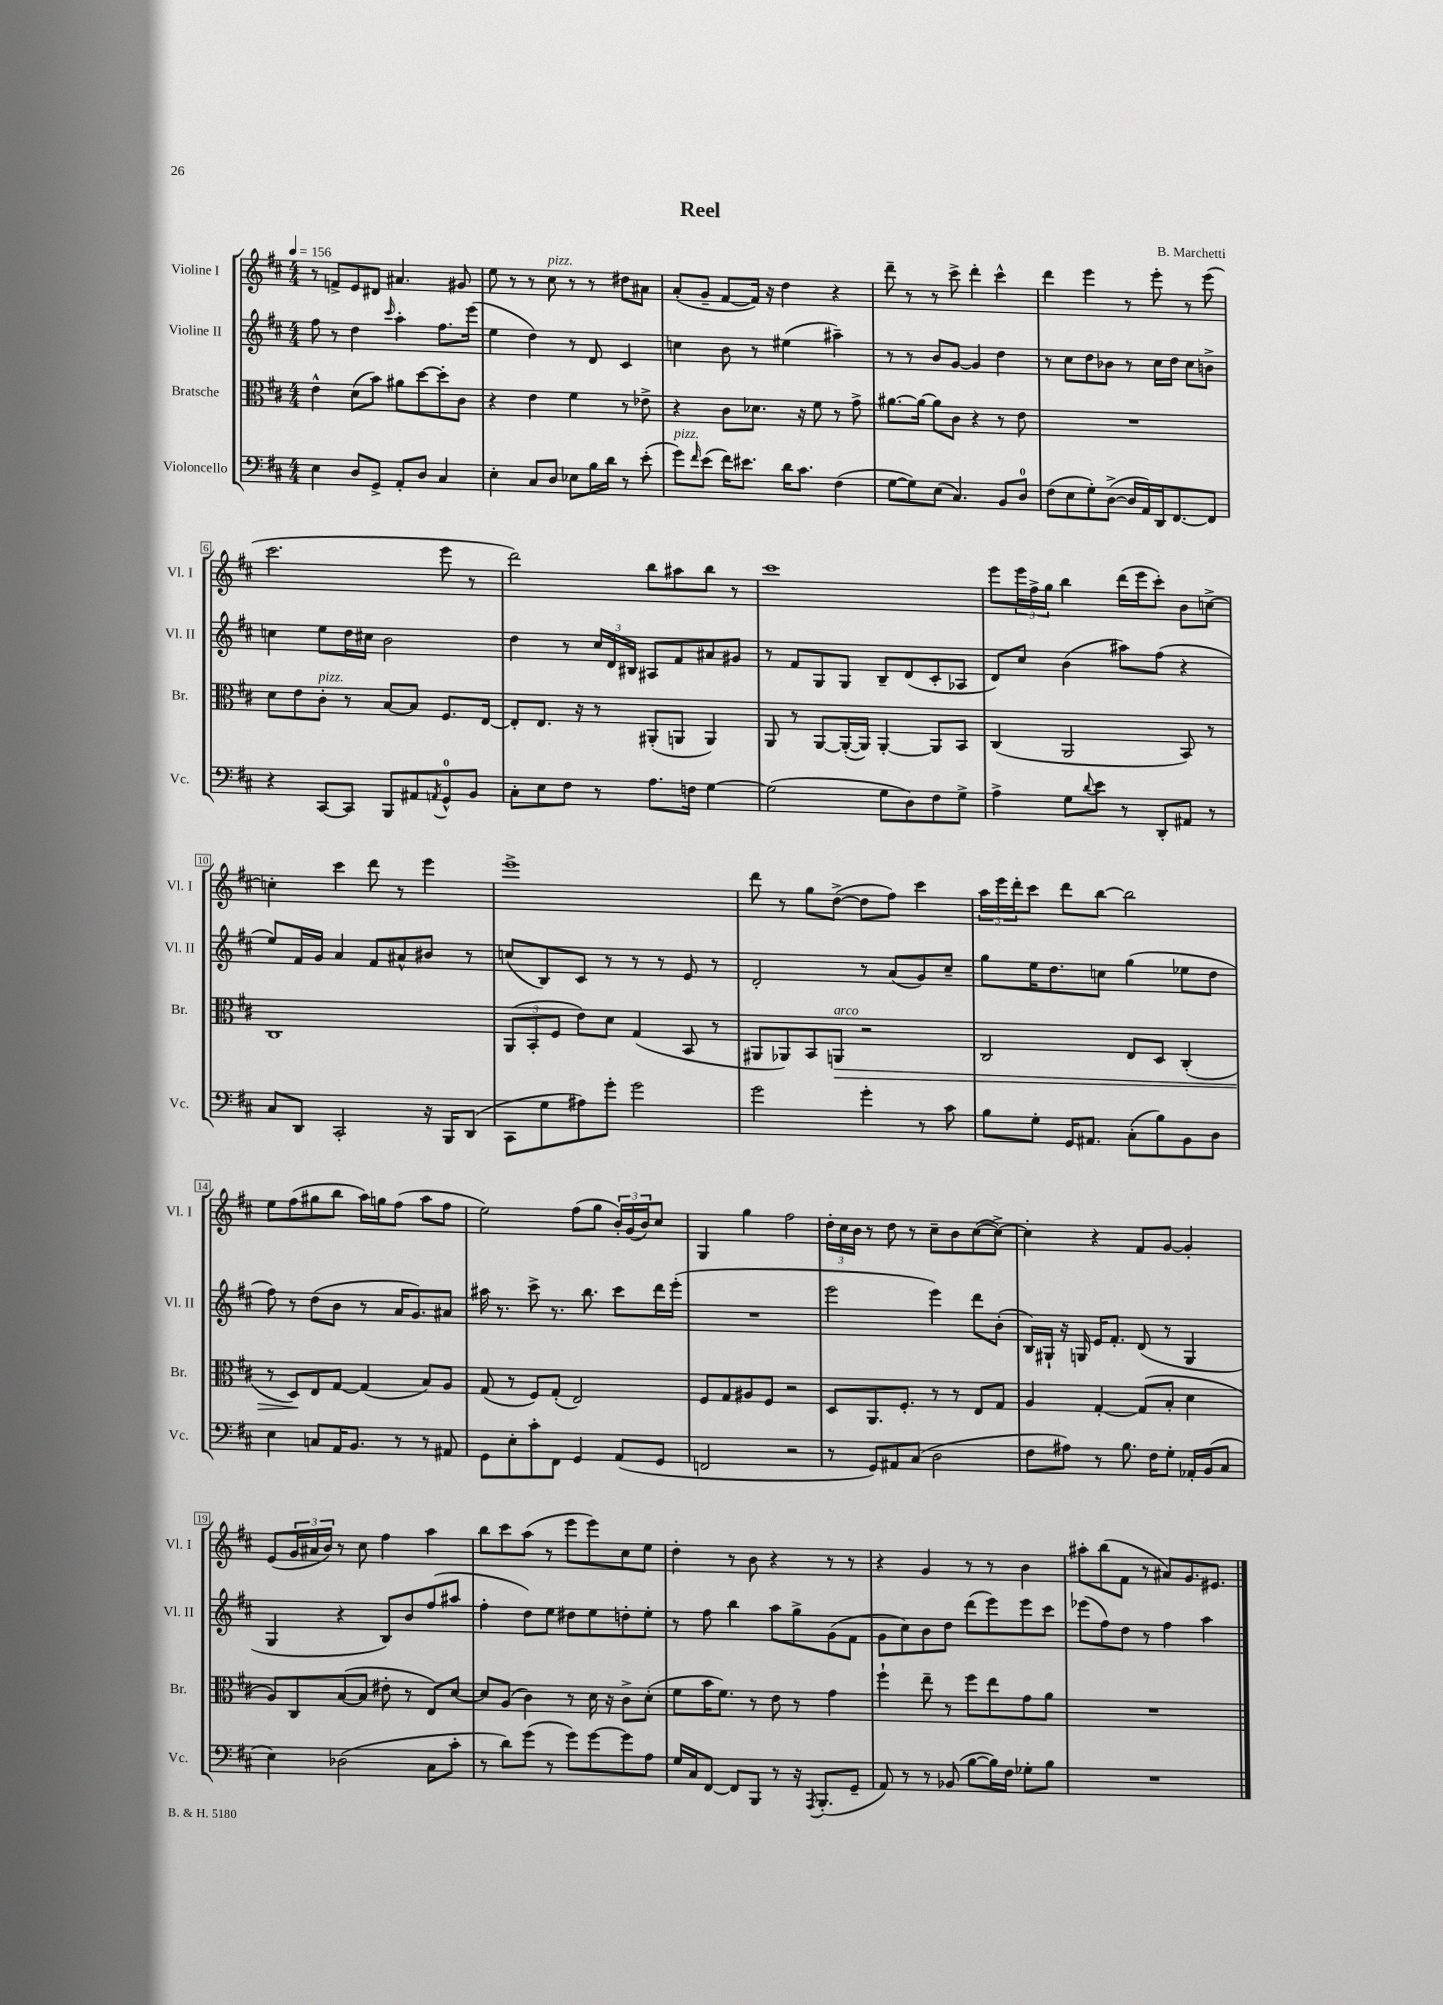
\header { title = "Reel" composer = "B. Marchetti" }
<<
\new StaffGroup <<
\new Staff = "s0" \with { instrumentName = "Violine I" shortInstrumentName = "Vl. I" } {
    \clef treble \key d \major \numericTimeSignature \time 4/4 \tempo 4 = 156
    r8 f'8-> e'8 dis'8 ais'4. gis'8 |
    e''8 r8 r8 cis''8^\markup { \italic "pizz." } r8 r8 dis''8 ais'8 |
    a'8-.( g'8-- fis'8~ fis'16) r16 d''4 r4 |
    d'''8-- r8 r8 cis'''8-> d'''4-. cis'''4-^ |
    d'''4 e'''4 r8 e'''8-. r8 e'''8( |
    cis'''2. e'''8 r8 |
    d'''2) b''8 ais''8 b''8 r8 |
    cis'''1 |
    e'''8 \tuplet 3/2 { e'''16 fis''16-> g''16 } b''4 d'''16( e'''16 cis'''8-.) b'8 c''8~-> |
    c''4-. cis'''4 d'''8 r8 e'''4 |
    e'''1-> |
    d'''8 r8 g''8 d''8~->( d''8 fis''8) cis'''4 |
    \tuplet 3/2 { a''16 e'''16 d'''16-. } cis'''8 d'''8 b''8~ b''2 |
    e''8 fis''8( gis''8 b''8 a''16) g''16 fis''8( a''8 fis''8 |
    e''2) fis''8( g''8 \tuplet 3/2 { b'16-.) g'16( b'16) } cis''8 |
    g4 g''4 fis''2 |
    \tuplet 3/2 { d''16-. cis''16 b'16 } r8 d''8 r8 cis''8-- b'8 cis''8~( cis''8~->) |
    cis''4-. r4 fis'8 g'8~ g'4-. |
    e'8( \tuplet 3/2 { g'16 ais'16 b'16) } r8 cis''8 fis''4 a''4 |
    b''8 cis'''8 a''8( r8 e'''8 e'''8) cis''8 e''8 |
    d''4-. r8 b'8 r4 r8 r8 |
    r4 g'4 r8 r8 b'4 |
    ais''8-. b''8( fis'8 r8 ais'8) g'8. eis'8. \bar "|." |
}
\new Staff = "s1" \with { instrumentName = "Violine II" shortInstrumentName = "Vl. II" } {
    \clef treble \key d \major \numericTimeSignature \time 4/4
    fis''8 r8 d''4 \grace { cis'''16 } a''4-. fis''8. e'''16( |
    e''4 d''4) r8 d'8 cis'4 |
    c''4 b'8 r8 eis''4( ais''4--) |
    r8 r8 b'8 g'8~ g'4 d''4 |
    r8 cis''8 d''8 bes'8 r8 cis''16 d''16 cis''8 b'8-> |
    c''4 e''8 d''16 cis''16 b'2 |
    d''4 r8 \tuplet 3/2 { cis''16 d'16 bis16 } ais8 fis'8 ais'8 gis'8 |
    r8 fis'8 g8 g8 b8-- d'8( cis'8-. aes8 |
    d'8) cis''8 b'4( ais''8) fis''8( r4 |
    e''8) fis'16 g'16 a'4 fis'8 ais'8-^ bis'8 r8 |
    c''8( b8) cis'8 r8 r8 r8 e'8 r8 |
    d'2-. r8 a'8( g'8) cis''8-- |
    g''8 e''16 d''8. c''8 g''4( ees''8 d''8 |
    fis''8) r8 d''8( b'8 r8 a'16 g'8.) ais'8 |
    ais''16 r8. cis'''8-> r8. b''8. cis'''8 d'''16 e'''16-.( |
    R1 |
    e'''2 e'''4) d'''8 b'8-.( |
    b16) gis16-! r16 g16 e'16 fis'8.-. d'8( r8 g4 |
    g4 r4 b8) b'8 fis''8( ais''8 |
    fis''4-. d''8) e''8 dis''8 e''8 d''8-. e''8-. |
    r8 fis''8 b''4 a''8 g''8-> g'8( fis'8 |
    g'8 cis''8) b'8 d''8 d'''8( e'''8) e'''8 cis'''8 |
    ees'''8( fis''8) d''8 r8 fis''4 a''4 \bar "|." |
}
\new Staff = "s2" \with { instrumentName = "Bratsche" shortInstrumentName = "Br." } {
    \clef alto \key d \major \numericTimeSignature \time 4/4
    e'4-^ d'8( b'8) ais'8 d''8~ d''8-. cis'8 |
    r4 e'4 fis'4 r8 ees'8-> |
    r4 cis'8 des'8. r16 fis'8 r8 g'8-> |
    ais'8.~ ais'16~ ais'8 cis'8 r4 r8 e'8 |
    R1 |
    d'8 e'8 cis'8-.^\markup { \italic "pizz." } r8 b8~ b8 fis8. e16~ |
    e8-. e8. r16 r8 ais,8-.( a,8 a,4) |
    a,8 r8 a,8~ a,16~-.( a,16) a,4~-. a,8 b,8 |
    cis4( a,2 b,8) r8 |
    cis1 |
    \tuplet 3/2 { a,8( b,8-. fis8 } e'8) d'8 g4( b,8 r8 |
    ais,8 aes,8) b,8 a,8\>^\markup { \italic "arco" } r2 |
    cis2 e8 d8 cis4-.( |
    r8 d8\!) e8 g8~ g4( b8) a8 |
    g8( r8 fis8) g8-.( e2) |
    fis8 g8 ais8 fis8 r2 |
    d8 a,8. fis8.-. r8 r8 e8 g8 |
    a4 g4~-. g8( b8-. d'4 |
    a8) cis8 b8~( b8 eis'8-. r8 e8) d'8~ |
    d'8 a8( cis'4) r8 d'16 r16 cis'8-> d'8-.( |
    fis'8 b'16 fis'8.) r8 e'8 r8 g'4 |
    fis''4-! e''8-- r8 fis''8 e''8 g'8 a'8 |
    R1 \bar "|." |
}
\new Staff = "s3" \with { instrumentName = "Violoncello" shortInstrumentName = "Vc." } {
    \clef bass \key d \major \numericTimeSignature \time 4/4
    e4 d8 g,8-> a,8-. d8 cis4 |
    e4-. cis8 d8 ees8 b16 d'16 r8 e'8-.( |
    g'8^\markup { \italic "pizz." }) \grace { fis'16 } e'8( fis'16) eis'8. d'16 cis'8. fis4( |
    g8~ g8) e8( cis4.) b,8 d8-0 |
    fis8( e8 g8-.) d8~->( d16 a,16) d,16 fis,8.~ fis,8 |
    r4 cis,8~ cis,8 b,,8 ais,8 \acciaccatura { a,8 } g,8-0-^ b,8 |
    cis8-. e8 fis8 r8 a8. f16 g4~ |
    g2( g8 d8) fis8 g8-> |
    a4-> g8 \appoggiatura { d'8 } e'8 r8 d,8-. ais,8 r8 |
    cis8 d,8 cis,2-. r16 b,,16 d,8( |
    cis,8 g8 ais8) g'8-. g'2 |
    g'2 g'4-. r8 cis'8 |
    b8 g8-. g,16 ais,8. cis8-.( b8) b,8 d8 |
    e4 c8 a,16 b,8. r8 r8 ais,8 |
    g,8 e8-. cis'8-. fis,8 g,4 a,8( g,8 |
    f,2 r2 |
    r8 g,8) ais,8 cis8( d2 |
    fis8 ais8) r8 b8. fis16 g8-. aes,16-. b,16( cis8 |
    e4) des2( cis8 cis'8-. |
    r8 d'8) g'8( r8 g'8) g'8~ g'8 a8 |
    g16 cis16 fis,8~ fis,8 b,,8 r8 r16 \acciaccatura { a,,8 } b,,8.-.( g,8-- |
    a,8) r8 r8 bes,8( b8~ b16) fis16 ges8-. b8 |
    R1 \bar "|." |
}
>>
>>
\layout { \context { \Score \override BarNumber.stencil = #(make-stencil-boxer 0.1 0.3 ly:text-interface::print) } }
